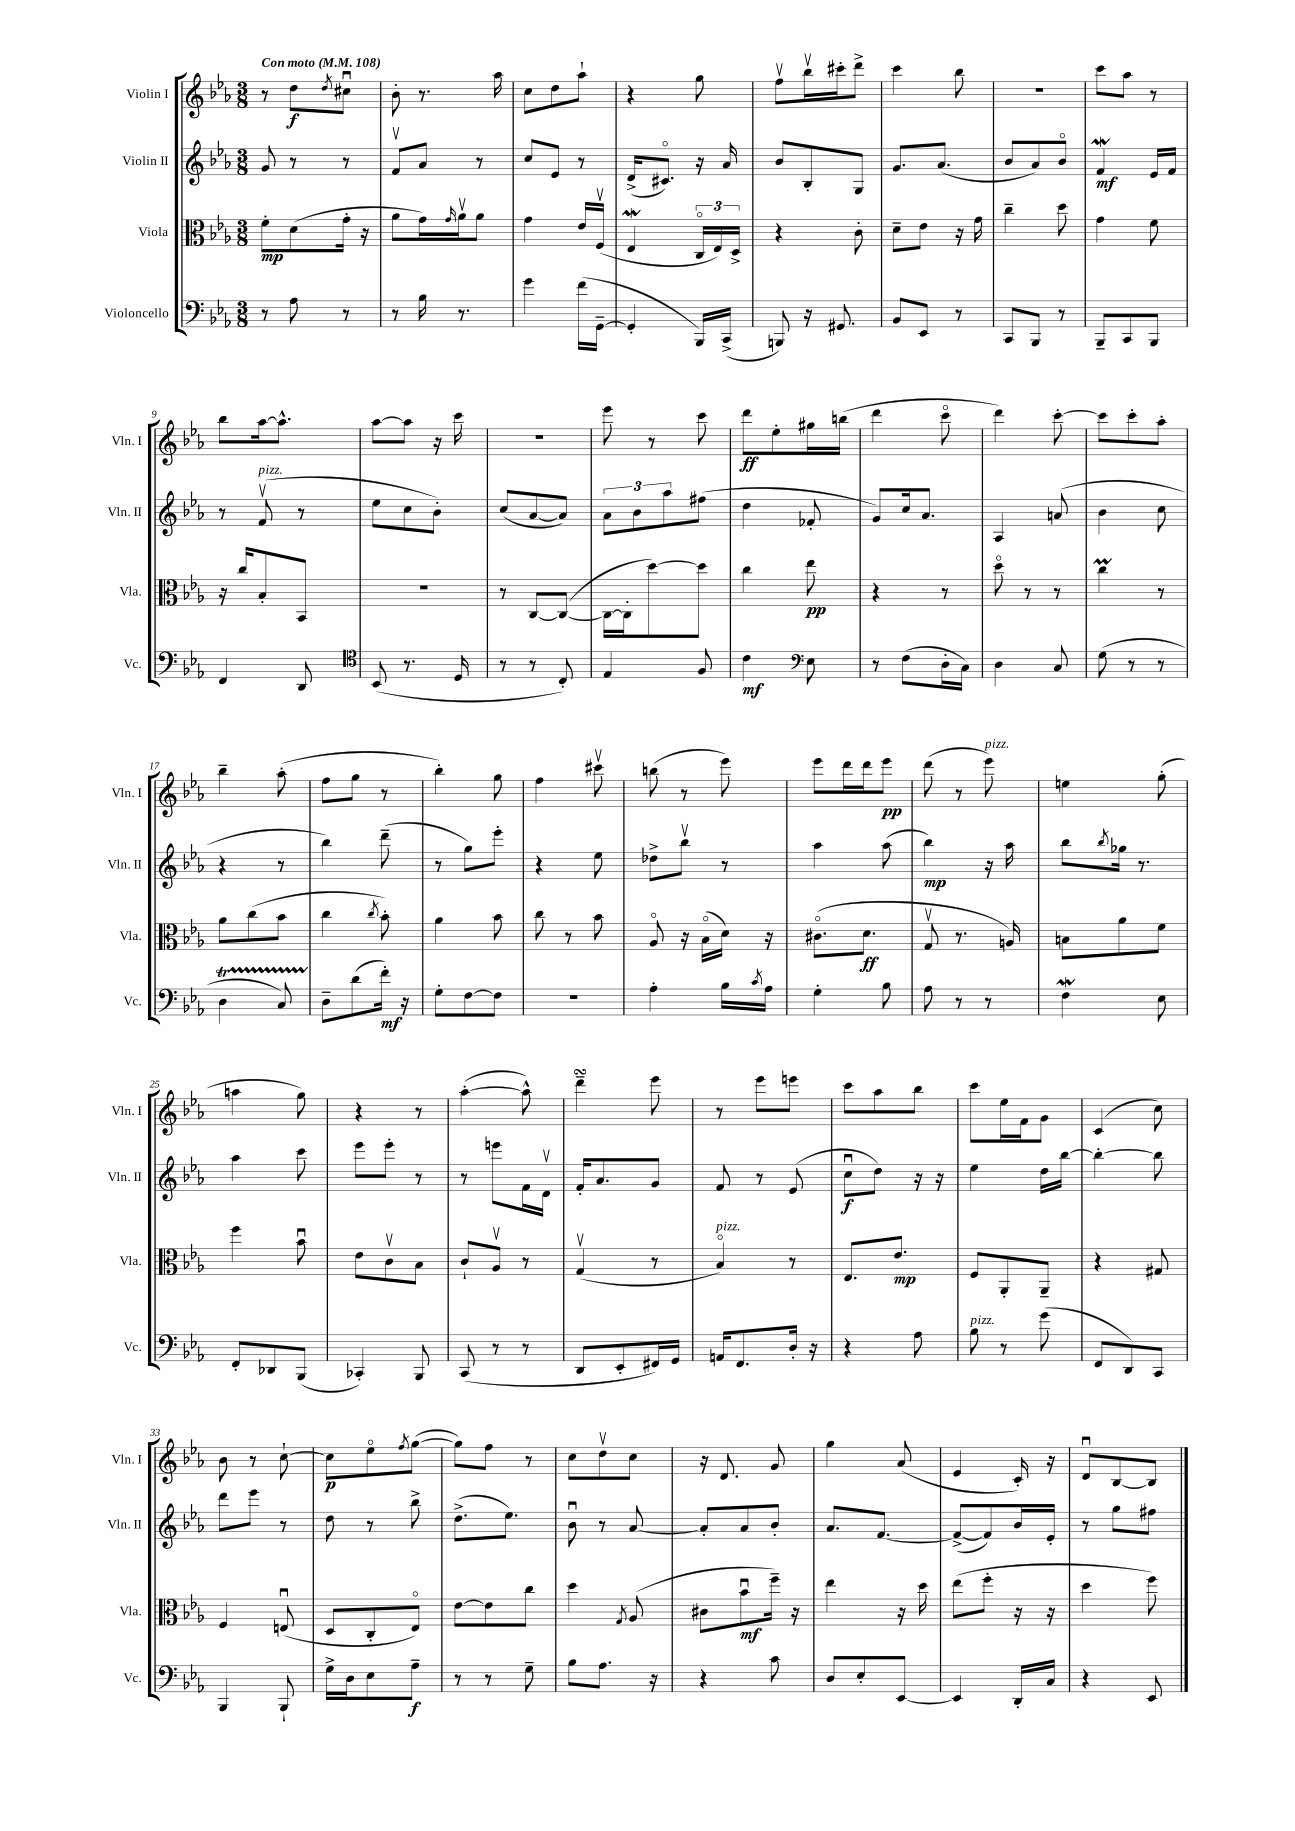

**kern	**dynam	**kern	**dynam	**kern	**dynam	**kern	**dynam
*part4	*part4	*part3	*part3	*part2	*part2	*part1	*part1
*staff4	*staff4	*staff3	*staff3	*staff2	*staff2	*staff1	*staff1
*I"Violoncello	*	*I"Viola	*	*I"Violin II	*	*I"Violin I	*
*I'Vc.	*	*I'Vla.	*	*I'Vln. II	*	*I'Vln. I	*
*clefF4	*	*clefC3	*	*clefG2	*	*clefG2	*
*k[b-e-a-]	*	*k[b-e-a-]	*	*k[b-e-a-]	*	*k[b-e-a-]	*
*M3/8	*	*M3/8	*	*M3/8	*	*M3/8	*
*MM108	*	*MM108	*	*MM108	*	*MM108	*
=1	=1	=1	=1	=1	=1	=1	=1
!	!	!	!	!	!	!LO:TX:a:B:t=Con moto	!
8r	.	8f'\L	mp	8g/	.	8r	.
8A-\	.	(8d\	.	8r	.	8dd\L	f
.	.	.	.	.	.	8qdd/	.
8r	.	16g'\Jk	.	8r	.	8cc#Xu\J	.
.	.	16r	.	.	.	.	.
=2	=2	=2	=2	=2	=2	=2	=2
8r	.	8a-\L	.	8fv/L	.	8b-'\	.
16B-\	.	16g\L)	.	8a-/J	.	8.r	.
.	.	16qqg/	.	.	.	.	.
8.r	.	16a-v\J	.	.	.	.	.
.	.	8a-\J	.	8r	.	.	.
.	.	.	.	.	.	16aa-\	.
=3	=3	=3	=3	=3	=3	=3	=3
4g\	.	4g\	.	8cc/L	.	8cc\L	.
.	.	.	.	8e-/J	.	8dd\	.
(16f\LL	.	16e-/LL	.	8r	.	8aa-`\J	.
[16GG~\JJ	.	(16Fv/JJ	.	.	.	.	.
=4	=4	=4	=4	=4	=4	=4	=4
4GG'/]	.	4E-w/	.	(16d^/KL	.	4r	.
.	.	.	.	8.c#X/J)	.	.	.
16BBB-/LL)	.	24C/LL	.	16r	.	8gg\	.
.	.	24E-/)	.	.	.	.	.
(16CC^/JJ	.	.	.	16a-/	.	.	.
.	.	24D^/JJ	.	.	.	.	.
=5	=5	=5	=5	=5	=5	=5	=5
8BBBn/)	.	4r	.	8b-/L	.	8ffv\L	.
16r	.	.	.	8B-'/	.	16bb-v\L	.
8.GG#X/	.	.	.	.	.	16ccc#X'\J	.
.	.	8c'\	.	8G/J	.	8ddd^\J	.
=6	=6	=6	=6	=6	=6	=6	=6
8BB-/L	.	8d~\L	.	8.g/L	.	4ccc\	.
8EE-/J	.	8e-\J	.	.	.	.	.
.	.	.	.	(8.a-/J	.	.	.
8r	.	16r	.	.	.	8bb-\	.
.	.	16g\	.	.	.	.	.
=7	=7	=7	=7	=7	=7	=7	=7
8CC/L	.	4cc~\	.	8b-/L	.	4.r	.
8BBB-/J	.	.	.	8a-/)	.	.	.
8r	.	8dd\	.	8b-/J	.	.	.
=8	=8	=8	=8	=8	=8	=8	=8
8BBB-~/L	.	4g\	.	4fW/	mf	8ccc\L	.
8CC/	.	.	.	.	.	8aa-\J	.
8BBB-/J	.	8f\	.	16e-/LL	.	8r	.
.	.	.	.	16f/JJ	.	.	.
!!LO:LB:g=z
=9	=9	=9	=9	=9	=9	=9	=9
4FF/	.	16r	.	8r	.	8bb-\L	.
.	.	16cc/KL	.	.	.	.	.
!	!	!	!	!LO:TX:a:i:t=pizz.	!	!	!
.	.	8B-'/	.	(8fv/	.	[16aa-\k	.
.	.	.	.	.	.	8.aa-^^\J]	.
8DD/	.	8BB-/J	.	8r	.	.	.
=10	=10	=10	=10	=10	=10	=10	=10
*clefC4	*	*	*	*	*	*	*
(8BB-/	.	4.r	.	8ee-\L	.	[8aa-\L	.
8.r	.	.	.	8cc\	.	8aa-\J]	.
.	.	.	.	8b-'\J)	.	16r	.
16D/	.	.	.	.	.	16ccc\	.
=11	=11	=11	=11	=11	=11	=11	=11
8r	.	8r	.	(8cc/L	.	4.r	.
8r	.	[8C/L	.	[8a-/	.	.	.
8C'/)	.	(8C/J_	.	8a-/J])	.	.	.
=12	=12	=12	=12	=12	=12	=12	=12
4E-/	.	16C\LL_	.	12a-\L	.	8eee-\	.
.	.	16C'\J]	.	.	.	.	.
.	.	.	.	12b-\	.	.	.
.	.	[8dd\)	.	.	.	8r	.
.	.	.	.	12aa-\	.	.	.
8F/	.	8dd\J]	.	(8ff#X\J	.	8ccc\	.
=13	=13	=13	=13	=13	=13	=13	=13
4c\	mf	4cc\	.	4dd\	.	8ddd\L	ff
.	.	.	.	.	.	8ee-'\	.
*clefF4	*	*	*	*	*	*	*
8E-\	.	8ee-\	pp	8f-X'/	.	16gg#X\L	.
.	.	.	.	.	.	(16bbn\JJ	.
=14	=14	=14	=14	=14	=14	=14	=14
8r	.	4r	.	8g/L)	.	4ddd\	.
(8F\L	.	.	.	16cc/k	.	.	.
.	.	.	.	8.a-/J	.	.	.
16D'\L	.	8r	.	.	.	8ccc\	.
16C\JJ)	.	.	.	.	.	.	.
=15	=15	=15	=15	=15	=15	=15	=15
4D\	.	8dd\	.	4A-/	.	4ddd\)	.
.	.	8r	.	.	.	.	.
8C/	.	8r	.	(8an/	.	[8ccc'\	.
=16	=16	=16	=16	=16	=16	=16	=16
(8G\	.	4ccM\	.	4b-\	.	8ccc\L]	.
8r	.	.	.	.	.	8ccc'\	.
8r	.	8r	.	8cc\	.	8aa-'\J	.
!!LO:LB:g=z
=17	=17	=17	=17	=17	=17	=17	=17
4Dt\	.	8a-\L	.	4r	.	4bb-~\	.
.	.	(8cc\	.	.	.	.	.
8CTTT/)	.	8b-\J	.	8r	.	(8aa-'\	.
=18	=18	=18	=18	=18	=18	=18	=18
8D~\L	.	4cc\	.	4bb-\)	.	8ff\L	.
(8d\	.	.	.	.	.	8gg\J	.
.	.	8qcc/	.	.	.	.	.
16f'\Jk)	mf	8b-'\)	.	(8ddd~\	.	8r	.
16r	.	.	.	.	.	.	.
=19	=19	=19	=19	=19	=19	=19	=19
8G'\L	.	4a-\	.	8r	.	4bb-'\)	.
[8F\	.	.	.	8gg\L)	.	.	.
8F\J]	.	8b-\	.	8eee-'\J	.	8gg\	.
=20	=20	=20	=20	=20	=20	=20	=20
4.r	.	8cc\	.	4r	.	4ff\	.
.	.	8r	.	.	.	.	.
.	.	8b-\	.	8ee-\	.	8ccc#Xv\	.
=21	=21	=21	=21	=21	=21	=21	=21
4A-'\	.	8A-/	.	8dd-X^\L	.	(8bbn\	.
.	.	16r	.	8bb-v\J	.	8r	.
.	.	(16B-\LL	.	.	.	.	.
16B-\LL	.	16d\JJ)	.	8r	.	8eee-\)	.
8qc/	.	.	.	.	.	.	.
16A-\JJ	.	16r	.	.	.	.	.
=22	=22	=22	=22	=22	=22	=22	=22
4G'\	.	(8.c#X\L	.	4aa-\	.	8eee-\L	.
.	.	.	.	.	.	16ddd\L	.
.	.	8.d\J	ff	.	.	16ddd\J	.
8B-\	.	.	.	(8aa-\	.	8eee-\J	pp
=23	=23	=23	=23	=23	=23	=23	=23
8A-\	.	8Gv/	.	4bb-\)	mp	(8ddd\	.
8r	.	8.r	.	.	.	8r	.
!	!	!	!	!	!	!LO:TX:a:i:t=pizz.	!
8r	.	.	.	16r	.	8eee-\)	.
.	.	16An/)	.	16aa-\	.	.	.
=24	=24	=24	=24	=24	=24	=24	=24
4FW\	.	8Bn\L	.	8bb-\L	.	4een\	.
.	.	.	.	8qbb-/	.	.	.
.	.	8a-\	.	16gg-X\Jk	.	.	.
.	.	.	.	8.r	.	.	.
8E-\	.	8f\J	.	.	.	(8gg'\	.
!!LO:LB:g=z
=25	=25	=25	=25	=25	=25	=25	=25
8FF'/L	.	4ff\	.	4aa-\	.	4aan\	.
8DD-X/	.	.	.	.	.	.	.
(8BBB-/J	.	8b-u\	.	8ccc\	.	8gg\)	.
=26	=26	=26	=26	=26	=26	=26	=26
4CC-X'/)	.	8e-\L	.	8eee-\L	.	4r	.
.	.	8cv\	.	8eee-'\J	.	.	.
8BBB-/	.	8B-\J	.	8r	.	8r	.
=27	=27	=27	=27	=27	=27	=27	=27
(8CC/	.	8c`/L	.	8r	.	([4aa-'\	.
8r	.	8A-v/J	.	8eeen\L	.	.	.
8r	.	8r	.	16f\L	.	8aa-^^\])	.
.	.	.	.	16dv\JJ	.	.	.
=28	=28	=28	=28	=28	=28	=28	=28
8DD/L	.	(4Gv/	.	16f'/KL	.	4dddsSsS~\	.
.	.	.	.	8.a-/	.	.	.
8EE-'/	.	.	.	.	.	.	.
16FF#X/L)	.	8r	.	8g/J	.	8eee-\	.
16GG/JJ	.	.	.	.	.	.	.
=29	=29	=29	=29	=29	=29	=29	=29
!	!	!LO:TX:a:i:t=pizz.	!	!	!	!	!
16AAn/KL	.	4B-/)	.	8f/	.	8r	.
8.FF/	.	.	.	.	.	.	.
.	.	.	.	8r	.	8eee-\L	.
16D'/Jk	.	8r	.	(8e-/	.	8eeen\J	.
16r	.	.	.	.	.	.	.
=30	=30	=30	=30	=30	=30	=30	=30
4r	.	8.E-/L	.	8ccu\L	f	8ccc\L	.
.	.	.	.	8dd\J)	.	8aa-\	.
.	.	8.e-/J	mp	.	.	.	.
8A-\	.	.	.	16r	.	8bb-\J	.
.	.	.	.	16r	.	.	.
=31	=31	=31	=31	=31	=31	=31	=31
!LO:TX:a:i:t=pizz.	!	!	!	!	!	!	!
8B-\	.	8F/L	.	4ee-\	.	8ccc\L	.
8r	.	8AA-'/	.	.	.	16ee-\L	.
.	.	.	.	.	.	16f\J	.
(8g\	.	8AA-~/J	.	16dd\LL	.	8g\J	.
.	.	.	.	[16bb-\JJ	.	.	.
=32	=32	=32	=32	=32	=32	=32	=32
8FF/L	.	4r	.	4bb-'\_	.	(4c/	.
8DD/)	.	.	.	.	.	.	.
8CC/J	.	8G#X/	.	8bb-\]	.	8cc\)	.
!!LO:LB:g=z
=33	=33	=33	=33	=33	=33	=33	=33
4BBB-/	.	4F/	.	8ddd\L	.	8b-\	.
.	.	.	.	8eee-\J	.	8r	.
8BBB-`/	.	(8Enu/	.	8r	.	[8cc`\	.
=34	=34	=34	=34	=34	=34	=34	=34
16G^\LL	.	8D/L	.	8dd\	.	8cc\L]	p
16D\J	.	.	.	.	.	.	.
8E-\	.	8C'/	.	8r	.	8ee-\	.
.	.	.	.	.	.	8qff/	.
8A-~\J	f	8E-/J)	.	8bb-^\	.	([8gg\J	.
=35	=35	=35	=35	=35	=35	=35	=35
8r	.	[8e-\L	.	(8.dd^\L	.	8gg\L])	.
8r	.	8e-\]	.	.	.	8ff\J	.
.	.	.	.	8.ee-\J)	.	.	.
8G~\	.	8cc\J	.	.	.	8r	.
=36	=36	=36	=36	=36	=36	=36	=36
8B-\L	.	4dd\	.	8b-u\	.	8cc\L	.
8.A-\J	.	.	.	8r	.	8ddv\	.
.	.	8qG/	.	.	.	.	.
.	.	(8A-/	.	[8a-/	.	8cc\J	.
16r	.	.	.	.	.	.	.
=37	=37	=37	=37	=37	=37	=37	=37
4r	.	8c#X\L	.	8a-'/L]	.	16r	.
.	.	.	.	.	.	8.d/	.
.	.	8b-u\	mf	8a-/	.	.	.
8c\	.	16ff~\Jk)	.	8b-'/J	.	8g/	.
.	.	16r	.	.	.	.	.
=38	=38	=38	=38	=38	=38	=38	=38
8D/L	.	4ee-\	.	8.a-/L	.	4gg\	.
8E-'/	.	.	.	.	.	.	.
.	.	.	.	[8.f/J	.	.	.
[8EE-/J	.	16r	.	.	.	(8a-/	.
.	.	16dd\	.	.	.	.	.
=39	=39	=39	=39	=39	=39	=39	=39
4EE-/]	.	(8ee-\L	.	(8f^/L_	.	4e-/	.
.	.	8ff'\J	.	8f/])	.	.	.
16DD'/LL	.	16r	.	16b-/L	.	16c'/)	.
16C/JJ	.	16r	.	16e-'/JJ	.	16r	.
=40	=40	=40	=40	=40	=40	=40	=40
4r	.	4dd\	.	8r	.	8du/L	.
.	.	.	.	8gg\L	.	[8B-/	.
8EE-/	.	8ff\)	.	8ff#X\J	.	8B-/J]	.
==	==	==	==	==	==	==	==
*-	*-	*-	*-	*-	*-	*-	*-
